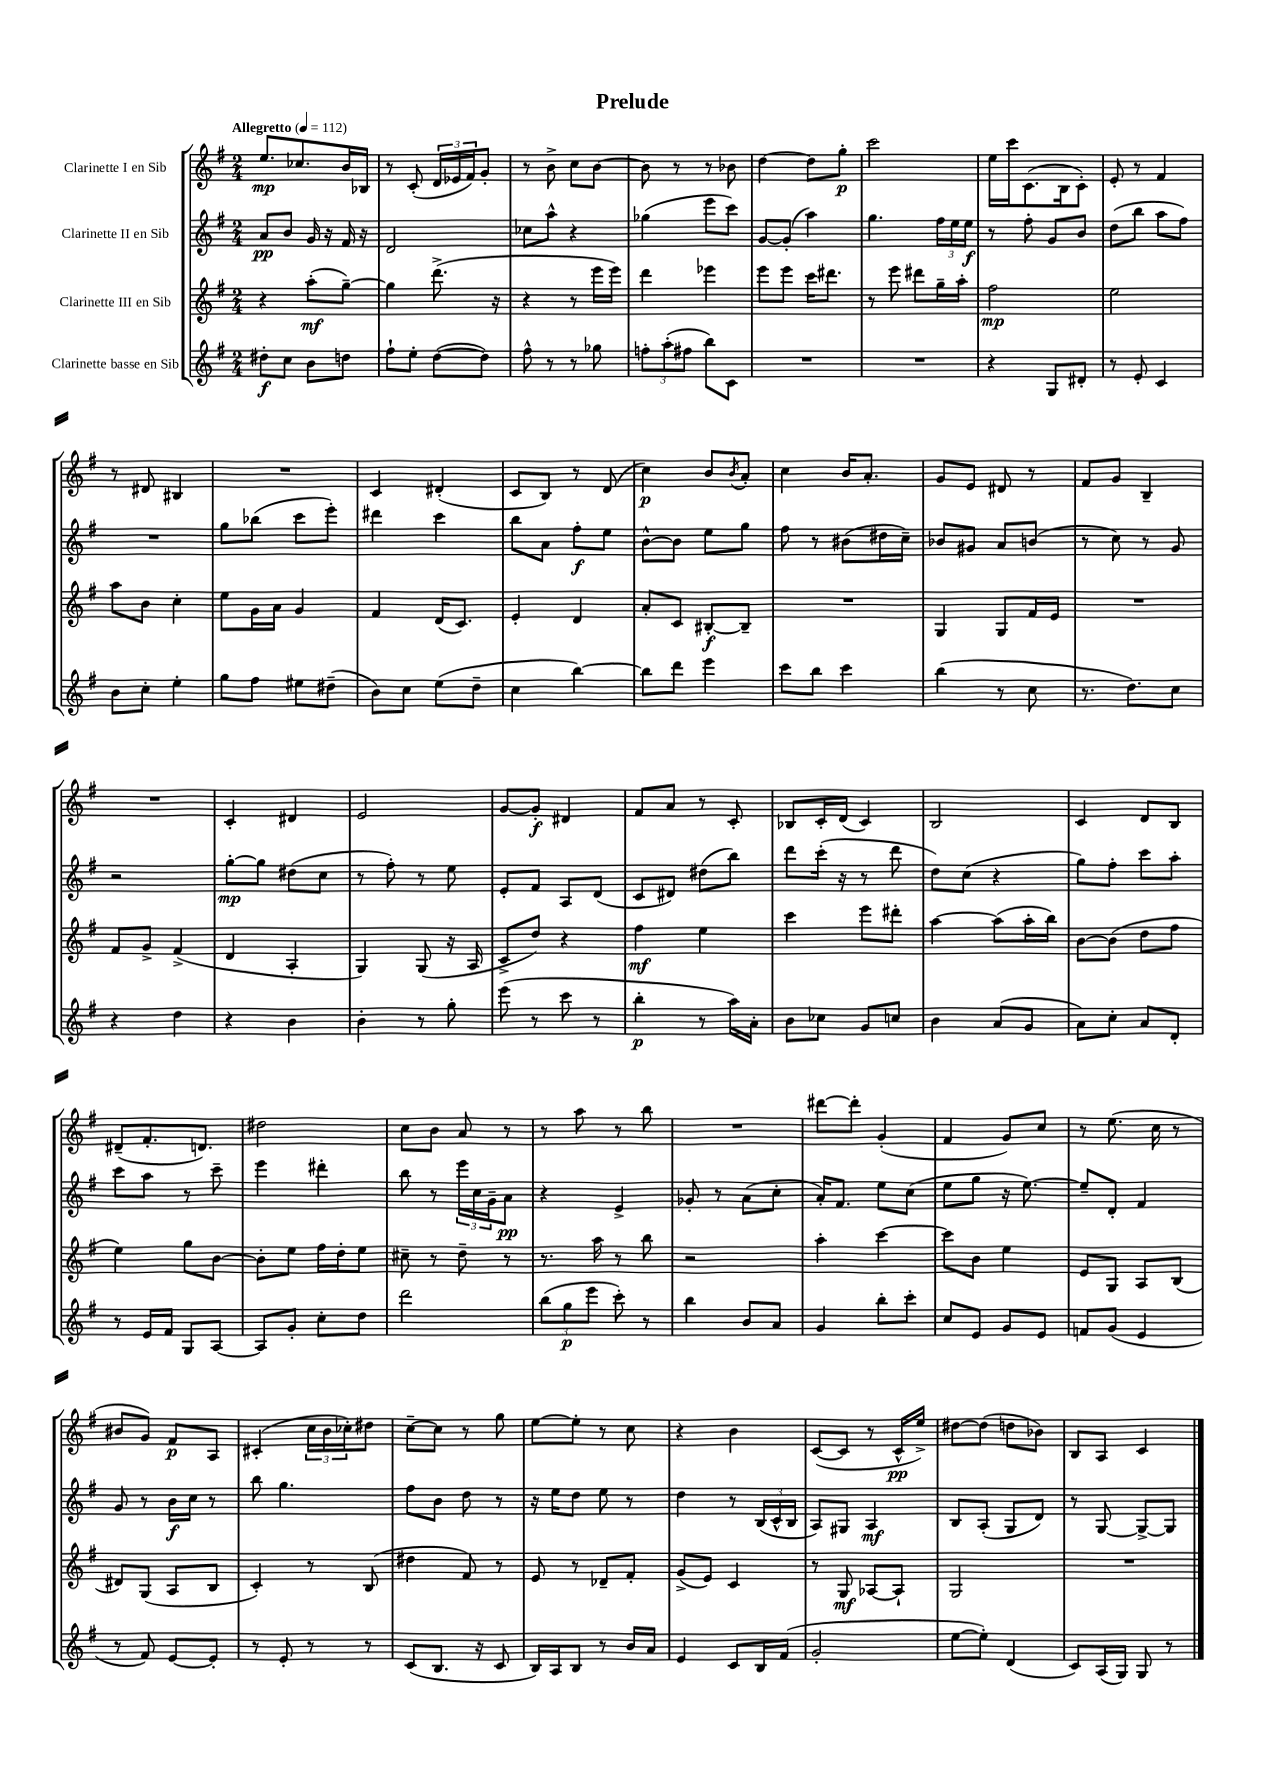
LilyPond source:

\header { title = "Prelude" }
<<
\new StaffGroup <<
\new Staff = "s0" \with { instrumentName = "Clarinette I en Sib" } {
    \clef treble \key g \major \numericTimeSignature \time 2/4 \tempo "Allegretto" 4 = 112
    e''8.\mp ces''8. b'16 bes16 |
    r8 c'8-.( \tuplet 3/2 { d'16 ees'16 fis'16) } g'8-. |
    r8 b'8-> c''8 b'8~ |
    b'8 r8 r8 bes'8 |
    d''4~ d''8 g''8-.\p |
    c'''2 |
    e''16 c'''16 c'8.( b16 c'8-.) |
    e'8-. r8 fis'4 |
    r8 dis'8 bis4 |
    R2 |
    c'4 dis'4-.( |
    c'8 b8) r8 d'8( |
    c''4\p) b'8 \acciaccatura { b'8 } a'8-. |
    c''4 b'16 a'8.-. |
    g'8 e'8 dis'8 r8 |
    fis'8 g'8 b4-- |
    R2 |
    c'4-. dis'4 |
    e'2 |
    g'8~ g'8-.\f dis'4 |
    fis'8 a'8 r8 c'8-. |
    bes8 c'16-. d'16( c'4) |
    b2 |
    c'4 d'8 b8 |
    dis'8--( fis'8.-. d'8.) |
    dis''2 |
    c''8 b'8 a'8 r8 |
    r8 a''8 r8 b''8 |
    R2 |
    dis'''8~ dis'''8-. g'4-.( |
    fis'4 g'8) c''8 |
    r8 e''8.( c''16 r8 |
    bis'8 g'8) fis'8\p a8 |
    cis'4-.( \tuplet 3/2 { c''16 b'16 ces''16-.) } dis''8 |
    c''8~-- c''8 r8 g''8 |
    e''8~ e''8-. r8 c''8 |
    r4 b'4 |
    c'8~( c'8 r8 c'16-^\pp e''16->) |
    dis''8~ dis''8( d''8 bes'8) |
    b8 a8 c'4 \bar "|." |
}
\new Staff = "s1" \with { instrumentName = "Clarinette II en Sib" } {
    \clef treble \key g \major \numericTimeSignature \time 2/4
    a'8\pp b'8 g'16 r16 fis'16 r16 |
    d'2 |
    ces''8 a''8-^ r4 |
    ges''4( e'''8 c'''8) |
    g'8~ g'8-.( a''4) |
    g''4. \tuplet 3/2 { fis''16 e''16 e''16\f } |
    r8 fis''8-. g'8 b'8 |
    d''8( b''8 a''8 fis''8) |
    R2 |
    g''8 bes''8( c'''8 e'''8-.) |
    dis'''4 c'''4 |
    b''8 a'8 fis''8-.\f e''8 |
    b'8~-^ b'8 e''8 g''8 |
    fis''8 r8 bis'8( dis''16 c''16--) |
    bes'8 gis'8 a'8 b'8( |
    r8 c''8) r8 g'8 |
    r2 |
    g''8~-.\mp g''8 dis''8( c''8 |
    r8 fis''8-.) r8 e''8 |
    e'8-. fis'8 a8 d'8( |
    c'8 dis'8) dis''8( b''8) |
    d'''8 c'''16-.( r16 r8 d'''8 |
    d''8) c''8( r4 |
    g''8) fis''8-. c'''8 a''8-. |
    c'''8 a''8 r8 c'''8-- |
    e'''4 dis'''4-. |
    b''8 r8 \tuplet 3/2 { e'''16 c''16 g'16-- } a'8\pp |
    r4 e'4-> |
    ges'8-. r8 a'8( c''8-. |
    a'16-.) fis'8. e''8 c''8( |
    e''8 g''8 r16 e''8.~) |
    e''8-- d'8-. fis'4 |
    g'8 r8 b'16\f c''16 r8 |
    b''8 g''4. |
    fis''8 b'8 d''8 r8 |
    r16 e''16 d''8 e''8 r8 |
    d''4 r8 \tuplet 3/2 { b16( c'16-^ b16 } |
    a8) gis8 a4\mf |
    b8 a8-.( g8 d'8) |
    r8 g8~ g8~-> g8 \bar "|." |
}
\new Staff = "s2" \with { instrumentName = "Clarinette III en Sib" } {
    \clef treble \key g \major \numericTimeSignature \time 2/4
    r4 a''8-.\mf( g''8~--) |
    g''4 d'''8.->( r16 |
    r4 r8 e'''16 e'''16) |
    d'''4 ees'''4 |
    e'''8 e'''8 c'''16 dis'''8. |
    r8 e'''8 dis'''8 g''16-- a''16-. |
    fis''2\mp |
    e''2 |
    a''8 b'8 c''4-. |
    e''8 g'16 a'16 g'4 |
    fis'4 d'16( c'8.) |
    e'4-. d'4 |
    a'8-. c'8 bis8~-.\f bis8-- |
    R2 |
    g4 g8 fis'16 e'16 |
    R2 |
    fis'8 g'8-> fis'4->( |
    d'4 a4-. |
    g4) g8( r16 a16 |
    c'8-> d''8) r4 |
    fis''4\mf e''4 |
    c'''4 e'''8 dis'''8-. |
    a''4~ a''8( a''16-. b''16) |
    b'8~ b'8( d''8 fis''8 |
    e''4) g''8 b'8~ |
    b'8-. e''8 fis''16 d''16-. e''8 |
    cis''8-- r8 d''8-- r8 |
    r8. a''16 r8 b''8 |
    r2 |
    a''4-. c'''4~ |
    c'''8 b'8 e''4 |
    e'8 g8 a8 b8( |
    dis'8) g8( a8 b8 |
    c'4-.) r8 b8( |
    dis''4 fis'8) r8 |
    e'8 r8 des'8-- fis'8-. |
    g'8->( e'8) c'4 |
    r8 g8\mf aes8~ aes8-! |
    g2 |
    R2 \bar "|." |
}
\new Staff = "s3" \with { instrumentName = "Clarinette basse en Sib" } {
    \clef treble \key g \major \numericTimeSignature \time 2/4
    dis''8-.\f c''8 b'8 d''8 |
    fis''8-! e''8-. d''8~( d''8) |
    fis''8-^ r8 r8 ges''8 |
    \tuplet 3/2 { f''8-. a''8-.( fis''8 } b''8) c'8 |
    R2 |
    R2 |
    r4 g8 dis'8-. |
    r8 e'8-. c'4 |
    b'8 c''8-. e''4-. |
    g''8 fis''8 eis''8 dis''8--( |
    b'8) c''8 e''8( d''8-- |
    c''4 b''4~) |
    b''8 d'''8 e'''4 |
    c'''8 b''8 c'''4 |
    b''4( r8 c''8 |
    r8. d''8.) c''8 |
    r4 d''4 |
    r4 b'4 |
    b'4-. r8 g''8-. |
    e'''8( r8 c'''8 r8 |
    b''4-.\p r8 a''16) a'16-. |
    b'8 ces''8 g'8 c''8 |
    b'4 a'8( g'8 |
    a'8) c''8-. a'8 d'8-. |
    r8 e'16 fis'16 g8 a8~ |
    a8 g'8-. c''8-. d''8 |
    d'''2 |
    \tuplet 3/2 { b''8( g''8\p e'''8 } c'''8-.) r8 |
    b''4 b'8 a'8 |
    g'4 b''8-. c'''8-. |
    c''8 e'8 g'8 e'8 |
    f'8 g'8( e'4 |
    r8 fis'8) e'8~ e'8-. |
    r8 e'8-. r8 r8 |
    c'8( b8. r16 c'8 |
    b16) a16 b8 r8 b'16 a'16 |
    e'4 c'8 b16 fis'16( |
    g'2-. |
    e''8~ e''8-.) d'4( |
    c'8) a16( g16) g8 r8 \bar "|." |
}
>>
>>
\layout { \context { \Score \remove "Bar_number_engraver" } }
